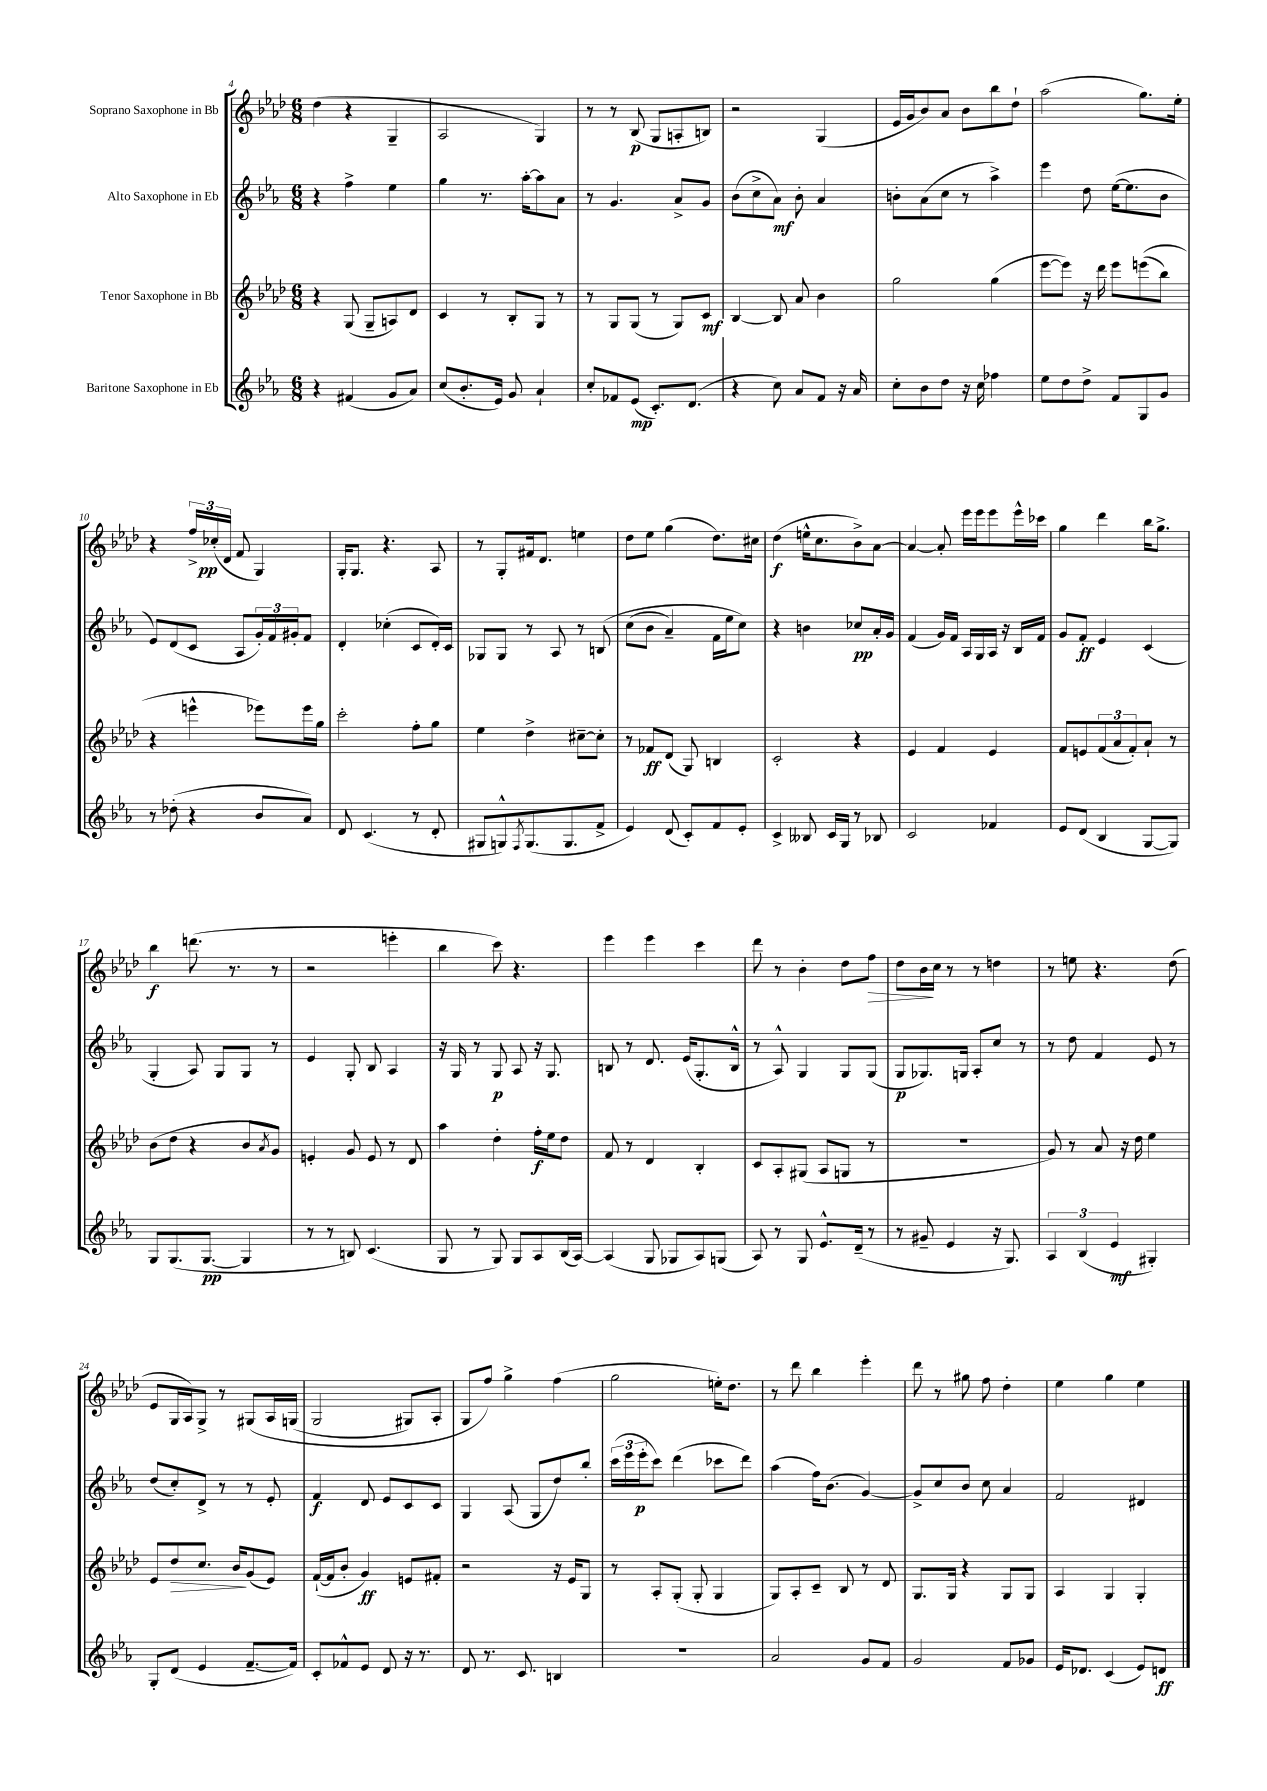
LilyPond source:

<<
\new StaffGroup <<
\new Staff = "s0" \with { instrumentName = "Soprano Saxophone in Bb" } {
    \clef treble \key aes \major \numericTimeSignature \time 6/8
    des''4( r4 g4-- |
    aes2 g4) |
    r8 r8 bes8\p( g8 a8-. b8) |
    r2 g4( |
    ees'16 g'16 bes'8) aes'8 bes'8 bes''8 des''8-! |
    aes''2( g''8.) ees''16-. |
    r4 \tuplet 3/2 { f''16-> ces''16-.\pp( des'16 } f'8 g4) |
    g16-. g8. r4. aes8 |
    r8 g8-. fis'16 des'8. e''4 |
    des''8 ees''8 g''4( des''8.) cis''16 |
    des''4\f( e''16-^ c''8. bes'8->) aes'8~ |
    aes'4~ aes'8-. ees'''16 ees'''16 ees'''8 ees'''16-^ ces'''16 |
    g''4 des'''4 bes''16 g''8.-> |
    bes''4\f d'''8.( r8. r8 |
    r2 e'''4-. |
    bes''4 c'''8) r4. |
    ees'''4 ees'''4 c'''4 |
    des'''8 r8 bes'4-. des''8 f''8\> |
    des''8 bes'16\! c''16 r8 r8 d''4 |
    r8 e''8 r4. des''8( |
    ees'8 g16 aes16) g8-> r8 gis8\( aes16 g16( |
    g2 gis8) aes8-. |
    g8 f''8\) g''4-> f''4( |
    g''2 e''16-.) des''8. |
    r8 des'''8 bes''4 ees'''4-. |
    des'''8 r8 gis''8 f''8 des''4-. |
    ees''4 g''4 ees''4 \bar "|." |
}
\new Staff = "s1" \with { instrumentName = "Alto Saxophone in Eb" } {
    \clef treble \key ees \major \numericTimeSignature \time 6/8
    r4 f''4-> ees''4 |
    g''4 r8. aes''16~-. aes''8 aes'8 |
    r8 g'4. aes'8-> g'8 |
    bes'8( c''8-> aes'8\mf) bes'8-. aes'4 |
    b'8-. aes'8( c''8 r8 aes''4->) |
    ees'''4 d''8 ees''16~( ees''8. bes'8 |
    ees'8) d'8( c'8 aes8 \tuplet 3/2 { g'16-.) f'16 gis'16-. } f'8 |
    d'4-. ces''4-.( c'8 d'16-.) c'16 |
    ges8 ges8 r8 aes8 r8 b8\( |
    c''8( bes'8 aes'4--) f'16 ees''16 c''8\) |
    r4 b'4 ces''8\pp aes'16-. g'16 |
    f'4( g'16) f'16 aes16 g16 aes16 r16 bes16 f'16 |
    g'8 f'8-.\ff ees'4 c'4( |
    g4-. aes8) g8 g8 r8 |
    ees'4 g8-. bes8 aes4 |
    r16 g16 r8 g8\p aes8 r16 g8. |
    b8 r8 d'8. ees'16( g8.-. b16-^ |
    r8 aes8-^) g4 g8 g8( |
    g8\p ges8.) g16 aes8-. c''8 r8 |
    r8 d''8 f'4 ees'8 r8 |
    d''8( c''8-.) d'8-> r8 r8 ees'8-. |
    f'4\f d'8 ees'8 c'8 c'8 |
    g4 aes8( g8 d''8) bes''8-. |
    \tuplet 3/2 { c'''16( ees'''16 ees'''16-.\p } c'''8) d'''4( ces'''8 d'''8) |
    aes''4( f''16) bes'8.( g'4~) |
    g'8-> c''8 bes'8 c''8 aes'4 |
    f'2 dis'4 \bar "|." |
}
\new Staff = "s2" \with { instrumentName = "Tenor Saxophone in Bb" } {
    \clef treble \key aes \major \numericTimeSignature \time 6/8
    r4 g8( g8-- a8) des'8 |
    c'4 r8 bes8-. g8 r8 |
    r8 g8 g8( r8 g8) c'8\mf |
    bes4~ bes8 aes'8 bes'4 |
    g''2 g''4( |
    ees'''8~ ees'''8) r16 des'''16 ees'''8 e'''8(\( bes''8) |
    r4 e'''4-^ ees'''8\) ees'''16 g''16 |
    c'''2-. f''8-. g''8 |
    ees''4 des''4-> cis''8~-- cis''8-. |
    r8 fes'8\ff des'8( g8) b4 |
    c'2-. r4 |
    ees'4 f'4 ees'4 |
    f'8 e'8 \tuplet 3/2 { f'8( aes'8 f'8-.) } aes'8-! r8 |
    bes'8( des''8 r4 bes'8 \acciaccatura { aes'8 } g'8) |
    e'4-. g'8 e'8 r8 des'8 |
    aes''4 des''4-. f''16-.\f ees''16 des''8 |
    f'8 r8 des'4 bes4-. |
    c'8 aes8-. gis8( aes8 g8 r8 |
    R2. |
    g'8) r8 aes'8 r16 des''16 ees''4 |
    ees'8 des''8\> c''8. bes'16\! g'8( ees'8) |
    f'16~-!( f'16 bes'8-. g'4\ff) e'8 fis'8-. |
    r2 r16 ees'16 g8 |
    r8 aes8-. g8-.( g8-. g4 |
    g8) aes8-. c'8-- bes8 r8 des'8 |
    g8. g16 r4 g8 g8 |
    aes4 g4 g4-. \bar "|." |
}
\new Staff = "s3" \with { instrumentName = "Baritone Saxophone in Eb" } {
    \clef treble \key ees \major \numericTimeSignature \time 6/8
    r4 fis'4( g'8 aes'8) |
    c''8( bes'8.-. ees'16) g'8 aes'4-! |
    c''8-. fes'8 ees'8\mp( c'8.-.) d'8.( |
    r4 c''8) aes'8 f'8 r16 aes'16 |
    c''8-. bes'8 d''8 r16 c''16 fes''4 |
    ees''8 d''8 d''8-> f'8 g8 g'8 |
    r8 des''8-.( r4 bes'8 aes'8) |
    d'8 c'4.( r8 d'8-. |
    gis8 g8-^) \acciaccatura { f8 } g8.( g8. f'8-> |
    ees'4) d'8( c'8-.) f'8 ees'8-. |
    c'4-> beses8 c'16 g16 r8 bes8 |
    c'2 fes'4 |
    ees'8 d'8( bes4 g8~ g8) |
    g8 g8.( g8.~\pp g4 |
    r8 r8 b8) c'4.( |
    g8 r8 g8) g8 aes8 bes16( aes16~) |
    aes4( g8 ges8 aes8) g8( |
    aes8) r8 g8 ees'8.-^ d'16--( r8 |
    r8 gis'8-- ees'4 r16 g8.) |
    \tuplet 3/2 { aes4 bes4( ees'4\mf } gis4-.) |
    g8-. d'8( ees'4 f'8.~-- f'16) |
    c'8-. fes'8-^ ees'8 d'8 r16 r8. |
    d'8 r8. c'8. b4 |
    R2. |
    aes'2 g'8 f'8 |
    g'2 f'8 ges'8 |
    ees'16 des'8. c'4( ees'8) d'8\ff \bar "|." |
}
>>
>>
\layout { \context { \Score currentBarNumber = #4 } }
